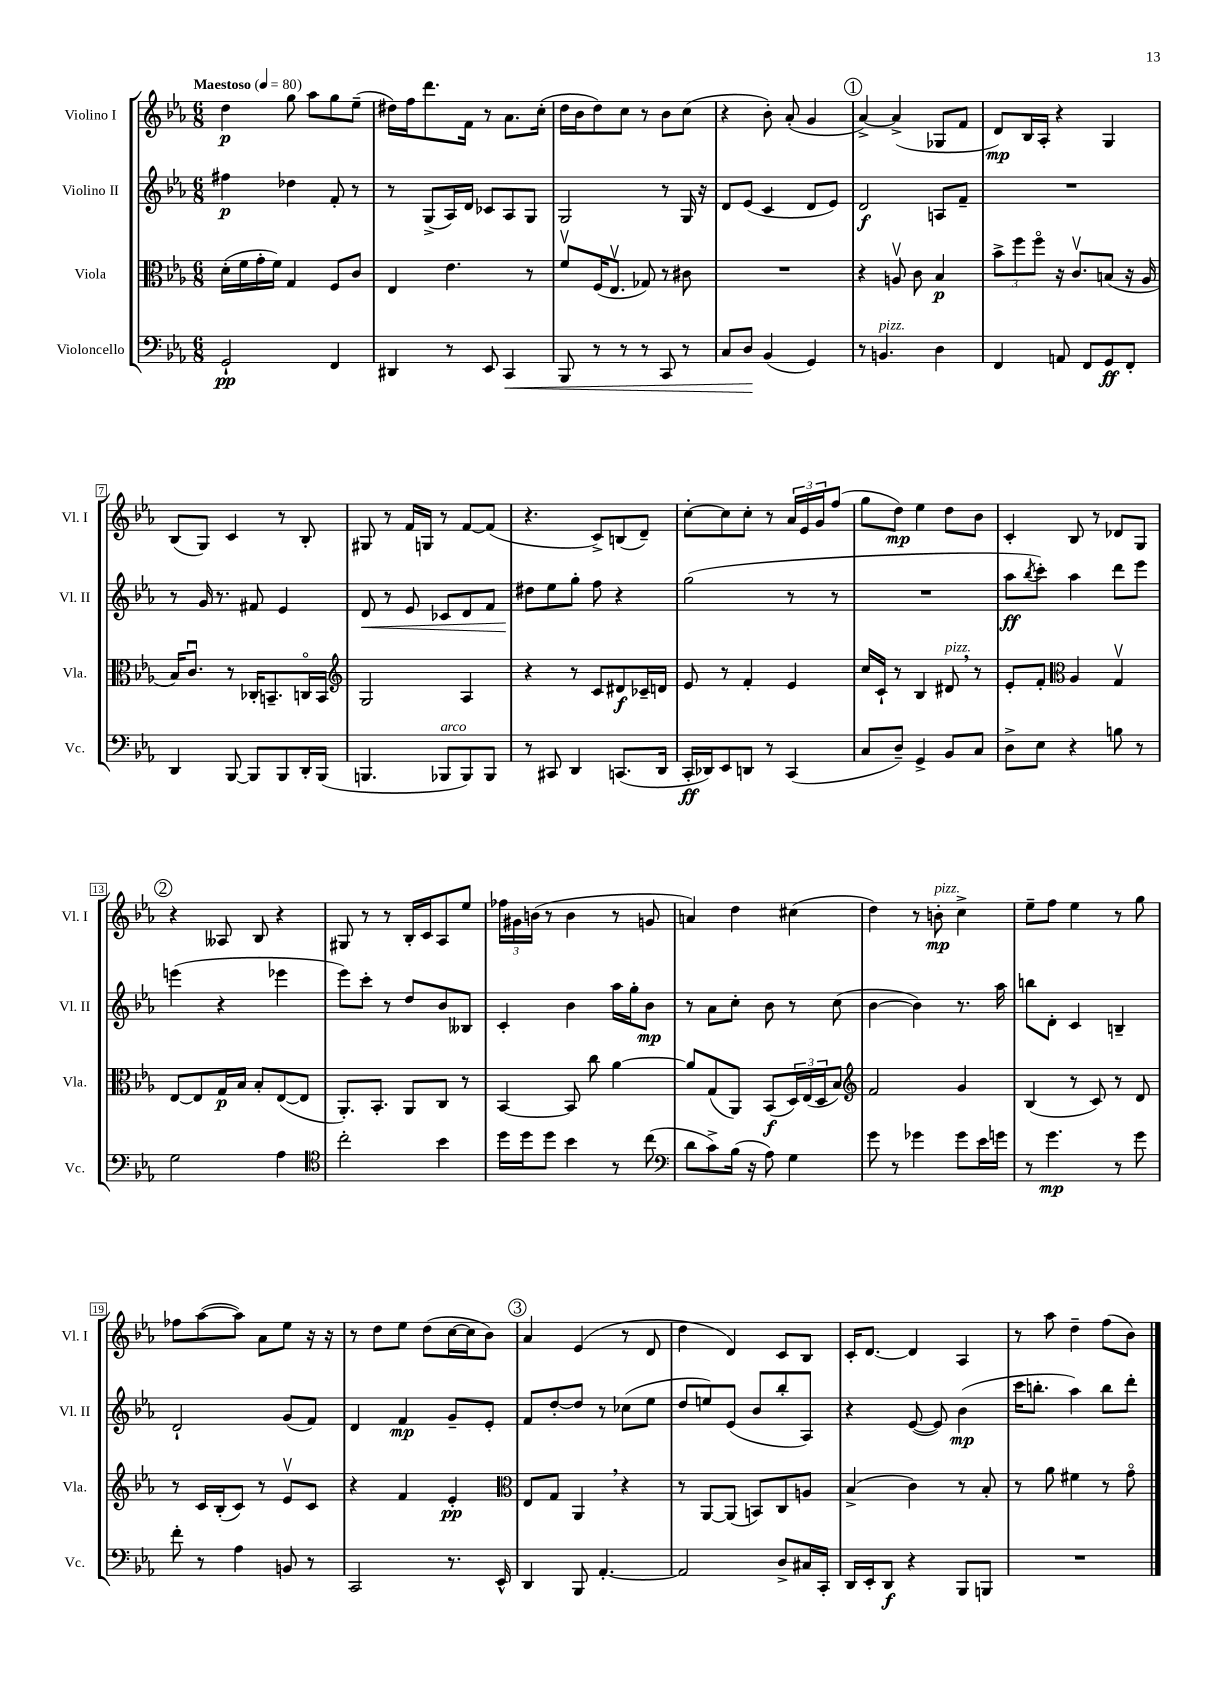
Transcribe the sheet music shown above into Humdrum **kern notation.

**kern	**dynam	**kern	**dynam	**kern	**dynam	**kern	**dynam
*part4	*part4	*part3	*part3	*part2	*part2	*part1	*part1
*staff4	*staff4	*staff3	*staff3	*staff2	*staff2	*staff1	*staff1
*I"Violoncello	*	*I"Viola	*	*I"Violino II	*	*I"Violino I	*
*I'Vc.	*	*I'Vla.	*	*I'Vl. II	*	*I'Vl. I	*
*clefF4	*	*clefC3	*	*clefG2	*	*clefG2	*
*k[b-e-a-]	*	*k[b-e-a-]	*	*k[b-e-a-]	*	*k[b-e-a-]	*
*M6/8	*	*M6/8	*	*M6/8	*	*M6/8	*
*MM80	*	*MM80	*	*MM80	*	*MM80	*
=1	=1	=1	=1	=1	=1	=1	=1
!	!	!	!	!	!	!LO:TX:a:B:t=Maestoso	!
2GG`/	pp	(16d'\LL	.	4ff#X\	p	4dd\	p
.	.	16f\	.	.	.	.	.
.	.	16g'\	.	.	.	.	.
.	.	16f\JJ)	.	.	.	.	.
.	.	4G/	.	4dd-X\	.	8gg\	.
.	.	.	.	.	.	8aa-\L	.
4FF/	.	8F/L	.	8f'/	.	8gg\	.
.	.	8c/J	.	8r	.	(8ee-~\J	.
=2	=2	=2	=2	=2	=2	=2	=2
4DD#X/	.	4E-/	.	8r	.	16dd#X\LL)	.
.	.	.	.	.	.	16ff\J	.
.	.	.	.	(8G^/L	.	8.ddd\	.
8r	.	4.e-\	.	16A-/L)	.	.	.
.	.	.	.	16d/JJ	.	16f\Jk	.
8EE-/	.	.	.	8c-X/L	.	8r	.
!	!LO:HP:b	!	!	!	!	!	!
4CC/	<	.	.	8A-/	.	8.a-\L	.
.	.	8r	.	8G/J	.	.	.
.	.	.	.	.	.	(16cc'\Jk	.
=3	=3	=3	=3	=3	=3	=3	=3
8BBB-/	.	8fv/L	.	2G/	.	16dd\LL	.
.	.	.	.	.	.	16b-\J	.
8r	.	(16F/K	.	.	.	8dd\)	.
.	.	8.E-v/J	.	.	.	.	.
8r	.	.	.	.	.	8cc\J	.
8r	.	8G-X/)	.	.	.	8r	.
8CC/	.	8r	.	8r	.	8b-\L	.
8r	.	8c#X\	.	16G/	.	(8cc\J	.
.	.	.	.	16r	.	.	.
=4	=4	=4	=4	=4	=4	=4	=4
8C/L	.	2.r	.	8d/L	.	4r	.
8D/J	.	.	.	(8e-/J	.	.	.
(4BB-/	[	.	.	4c/	.	8b-'\)	.
.	.	.	.	.	.	(8a-'/	.
4GG/)	.	.	.	8d/L	.	4g/	.
.	.	.	.	8e-/J)	.	.	.
!!LO:REH:place=s1:t=1
=5	=5	=5	=5	=5	=5	=5	=5
8r	.	4r	.	2d/	f	[4a-^/)	.
!LO:TX:a:i:t=pizz.	!	!	!	!	!	!	!
4.BBn/	.	.	.	.	.	.	.
.	.	8Anv/	.	.	.	(4a-^/]	.
.	.	8c\	.	.	.	.	.
4D\	.	4B-/	p	8An/L	.	8G-X/L	.
.	.	.	.	8f~/J	.	8f/J	.
=6	=6	=6	=6	=6	=6	=6	=6
4FF/	.	12b-^\L	.	2.r	.	8d/L)	mp
.	.	12ff\	.	.	.	.	.
.	.	.	.	.	.	16B-/L	.
.	.	12ff\J	.	.	.	.	.
.	.	.	.	.	.	16A-'/JJ	.
8AAn/	.	16r	.	.	.	4r	.
.	.	8.cv/L	.	.	.	.	.
8FF/L	.	.	.	.	.	.	.
8GG/	ff	(8Bn/J	.	.	.	4G/	.
8FF'/J	.	16r	.	.	.	.	.
.	.	16A-/	.	.	.	.	.
!!LO:LB:g=z
=7	=7	=7	=7	=7	=7	=7	=7
4DD/	.	16B-/KL)	.	8r	.	(8B-/L	.
.	.	8.cu/J	.	.	.	.	.
.	.	.	.	16g/	.	8G/J)	.
.	.	.	.	8.r	.	.	.
[8BBB-/	.	8r	.	.	.	4c/	.
8BBB-/L]	.	16C-X'/KL	.	8f#X/	.	.	.
.	.	8.BBn~/	.	.	.	.	.
8BBB-/	.	.	.	4e-/	.	8r	.
16DD'/L	.	16Cn/L	.	.	.	8B-'/	.
(16BBB-/JJ	.	16BB/JJ	.	.	.	.	.
=8	=8	=8	=8	=8	=8	=8	=8
*	*	*clefG2	*	*	*	*	*
!	!	!	!	!	!LO:HP:b	!	!
4.BBBn/	.	2G/	.	8d/	<	8G#X/	.
.	.	.	.	8r	.	8r	.
.	.	.	.	8e-/	.	16f/LL	.
.	.	.	.	.	.	16Gn/JJ	.
!LO:TX:a:i:t=arco	!	!	!	!	!	!	!
8BBB-X/L	.	.	.	8c-X/L	.	8r	.
8BBB-/)	.	4A-/	.	8d/	.	[8f/L	.
8BBB-/J	.	.	.	8f/J	.	(8f/J]	.
=9	=9	=9	=9	=9	=9	=9	=9
8r	.	4r	.	8dd#X\L	.	4.r	.
8CC#X/	.	.	.	8ee-\	[	.	.
4DD/	.	8r	.	8gg'\J	.	.	.
.	.	8c/L	.	8ff\	.	8c^/L)	.
(8.CCn/L	.	8d#X/	f	4r	.	(8Bn/	.
.	.	16c-X~/L	.	.	.	8d~/J)	.
16DD/Jk	.	16dn/JJ	.	.	.	.	.
=10	=10	=10	=10	=10	=10	=10	=10
16CC'/LL	ff	8e-/	.	(2gg\	.	[8cc'\L	.
16DD-X/J)	.	.	.	.	.	.	.
8EE-/	.	8r	.	.	.	8cc\]	.
8DDn/J	.	4f'/	.	.	.	8cc'\J	.
8r	.	.	.	.	.	8r	.
(4CC/	.	4e-/	.	8r	.	24a-/LL	.
.	.	.	.	.	.	24e-/	.
.	.	.	.	.	.	24g/J	.
.	.	.	.	8r	.	(8ff/J	.
=11	=11	=11	=11	=11	=11	=11	=11
8C/L	.	16cc/LL	.	2.r	.	8gg\L	.
.	.	16c`/JJ	.	.	.	.	.
8D~/J)	.	8r	.	.	.	8dd\J)	mp
4GG^/	.	4B-/	.	.	.	4ee-\	.
!	!	!LO:TX:a:i:t=pizz.	!	!	!	!	!
8BB-/L	.	8d#X,/	.	.	.	8dd\L	.
8C/J	.	8r	.	.	.	8b-\J	.
=12	=12	=12	=12	=12	=12	=12	=12
8D^\L	.	8e-'/L	.	8aa-\L	ff	4c'/	.
.	.	.	.	8qbb-/	.	.	.
8E-\J	.	8f'/J	.	8ccc'\J)	.	.	.
*	*	*clefC3	*	*	*	*	*
4r	.	4A-/	.	4aa-\	.	8B-/	.
.	.	.	.	.	.	8r	.
8Bn\	.	4Gv/	.	8ddd\L	.	8d-X/L	.
8r	.	.	.	8eee-\J	.	8G/J	.
!!LO:LB:g=z
!!LO:REH:place=s1:t=2
=13	=13	=13	=13	=13	=13	=13	=13
2G\	.	[8E-/L	.	(4eeen\	.	4r	.
.	.	8E-/]	.	.	.	.	.
.	.	16G/L	p	4r	.	8A--X/	.
.	.	16B-/JJ	.	.	.	.	.
.	.	8B-'/L	.	.	.	8B-/	.
4A-\	.	([8E-/	.	4eee-X\	.	4r	.
.	.	8E-/J]	.	.	.	.	.
=14	=14	=14	=14	=14	=14	=14	=14
*clefC4	*	*	*	*	*	*	*
2cc'\	.	8.AA-'/L)	.	8eee-\L)	.	8G#X/	.
.	.	.	.	8ccc'\J	.	8r	.
.	.	8.BB-'/J	.	.	.	.	.
.	.	.	.	8r	.	8r	.
.	.	8AA-/L	.	8dd/L	.	16B-'/LL	.
.	.	.	.	.	.	16c/J	.
4b-\	.	8C/J	.	8b-/	.	8A-/	.
.	.	8r	.	8B--X/J	.	8ee-/J	.
=15	=15	=15	=15	=15	=15	=15	=15
16dd\LL	.	[4BB-/	.	4c'/	.	24ff-X\LL	.
.	.	.	.	.	.	24g#X\	.
16dd\J	.	.	.	.	.	.	.
.	.	.	.	.	.	(24bn\JJ	.
8dd\J	.	.	.	.	.	8r	.
4b-\	.	8BB-/]	.	4b-\	.	4b\	.
.	.	8cc\	.	.	.	.	.
8r	.	[4a-\	.	16aa-\LL	.	8r	.
.	.	.	.	16gg'\J	.	.	.
(8cc\	.	.	.	8b-\J	mp	8gn/	.
=16	=16	=16	=16	=16	=16	=16	=16
*clefF4	*	*	*	*	*	*	*
8d\L	.	8a-/L]	.	8r	.	4an/)	.
8c^\)	.	(8G/	.	8a-\L	.	.	.
(16B-\Jk	.	8AA-/J)	.	8cc'\J	.	4dd\	.
16r	.	.	.	.	.	.	.
8A-\)	.	(8BB-/L	f	8b-\	.	.	.
4G\	.	24D/L)	.	8r	.	(4cc#X\	.
.	.	(24E-/	.	.	.	.	.
.	.	24D/J	.	.	.	.	.
.	.	8B-/J)	.	(8cc\	.	.	.
=17	=17	=17	=17	=17	=17	=17	=17
*	*	*clefG2	*	*	*	*	*
8g\	.	2f/	.	[4b-\	.	4dd\)	.
8r	.	.	.	.	.	.	.
4g-X\	.	.	.	4b-\])	.	8r	.
!	!	!	!	!	!	!LO:TX:a:i:t=pizz.	!
.	.	.	.	.	.	8bn'\	mp
8g-\L	.	4g/	.	8.r	.	4cc^\	.
16e-\L	.	.	.	.	.	.	.
16gn\JJ	.	.	.	16aa-\	.	.	.
=18	=18	=18	=18	=18	=18	=18	=18
8r	.	(4B-/	.	8bbn\L	.	8ee-~\L	.
4.g\	mp	.	.	8d'\J	.	8ff\J	.
.	.	8r	.	4c/	.	4ee-\	.
.	.	8c/)	.	.	.	.	.
8r	.	8r	.	4Bn~/	.	8r	.
8g\	.	8d/	.	.	.	8gg\	.
!!LO:LB:g=z
=19	=19	=19	=19	=19	=19	=19	=19
8f'\	.	8r	.	2d`/	.	8ff-X\L	.
8r	.	16c/LL	.	.	.	([8aa-\	.
.	.	(16B-'/J	.	.	.	.	.
4A-\	.	8c/J)	.	.	.	8aa-\J])	.
.	.	8r	.	.	.	8a-\L	.
8BBn/	.	8e-v/L	.	(8g/L	.	8ee-\J	.
8r	.	8c/J	.	8f/J)	.	16r	.
.	.	.	.	.	.	16r	.
=20	=20	=20	=20	=20	=20	=20	=20
2CC/	.	4r	.	4d/	.	8r	.
.	.	.	.	.	.	8dd\L	.
.	.	4f/	.	4f/	mp	8ee-\J	.
.	.	.	.	.	.	(8dd\L	.
8.r	.	4e-'/	pp	8g~/L	.	[16cc\L	.
.	.	.	.	.	.	16cc\J]	.
.	.	.	.	8e-'/J	.	8b-\J)	.
16EE-^^/	.	.	.	.	.	.	.
!!LO:REH:place=s1:t=3
=21	=21	=21	=21	=21	=21	=21	=21
*	*	*clefC3	*	*	*	*	*
4DD/	.	8E-/L	.	8f/L	.	4a-/	.
.	.	8G/J	.	[8dd'/	.	.	.
8BBB-/	.	4AA-,/	.	8dd/J]	.	(4e-/	.
[4.AA-'/	.	.	.	8r	.	.	.
.	.	4r	.	(8cc-X\L	.	8r	.
.	.	.	.	8ee-\J	.	8d/	.
=22	=22	=22	=22	=22	=22	=22	=22
2AA-/]	.	8r	.	8dd/L	.	4dd\	.
.	.	[8AA-/L	.	8een/)	.	.	.
.	.	(8AA-/J]	.	(8e-/J	.	4d/)	.
.	.	8BBn/L)	.	8b-/L	.	.	.
8D^/L	.	8C/	.	8bb-'/	.	8c/L	.
16C#X/L	.	8An/J	.	8A-/J)	.	8B-/J	.
16CC'/JJ	.	.	.	.	.	.	.
=23	=23	=23	=23	=23	=23	=23	=23
16DD/LL	.	(4B-^/	.	4r	.	16c'/KL	.
16EE-'/J	.	.	.	.	.	[8.d/J	.
8DD/J	f	.	.	.	.	.	.
4r	.	4c\)	.	([8e-/	.	4d/]	.
.	.	.	.	8e-/])	.	.	.
8BBB-/L	.	8r	.	(4b-\	mp	4A-/	.
8BBBn/J	.	8B-'/	.	.	.	.	.
=24	=24	=24	=24	=24	=24	=24	=24
2.r	.	8r	.	16ccc\KL	.	8r	.
.	.	.	.	8.bbn'\J	.	.	.
.	.	8a-\	.	.	.	8aa-\	.
.	.	4f#X\	.	4aa-\)	.	4dd~\	.
.	.	8r	.	8bb\L	.	(8ff\L	.
.	.	8g\	.	8ddd'\J	.	8b-\J)	.
==	==	==	==	==	==	==	==
*-	*-	*-	*-	*-	*-	*-	*-
